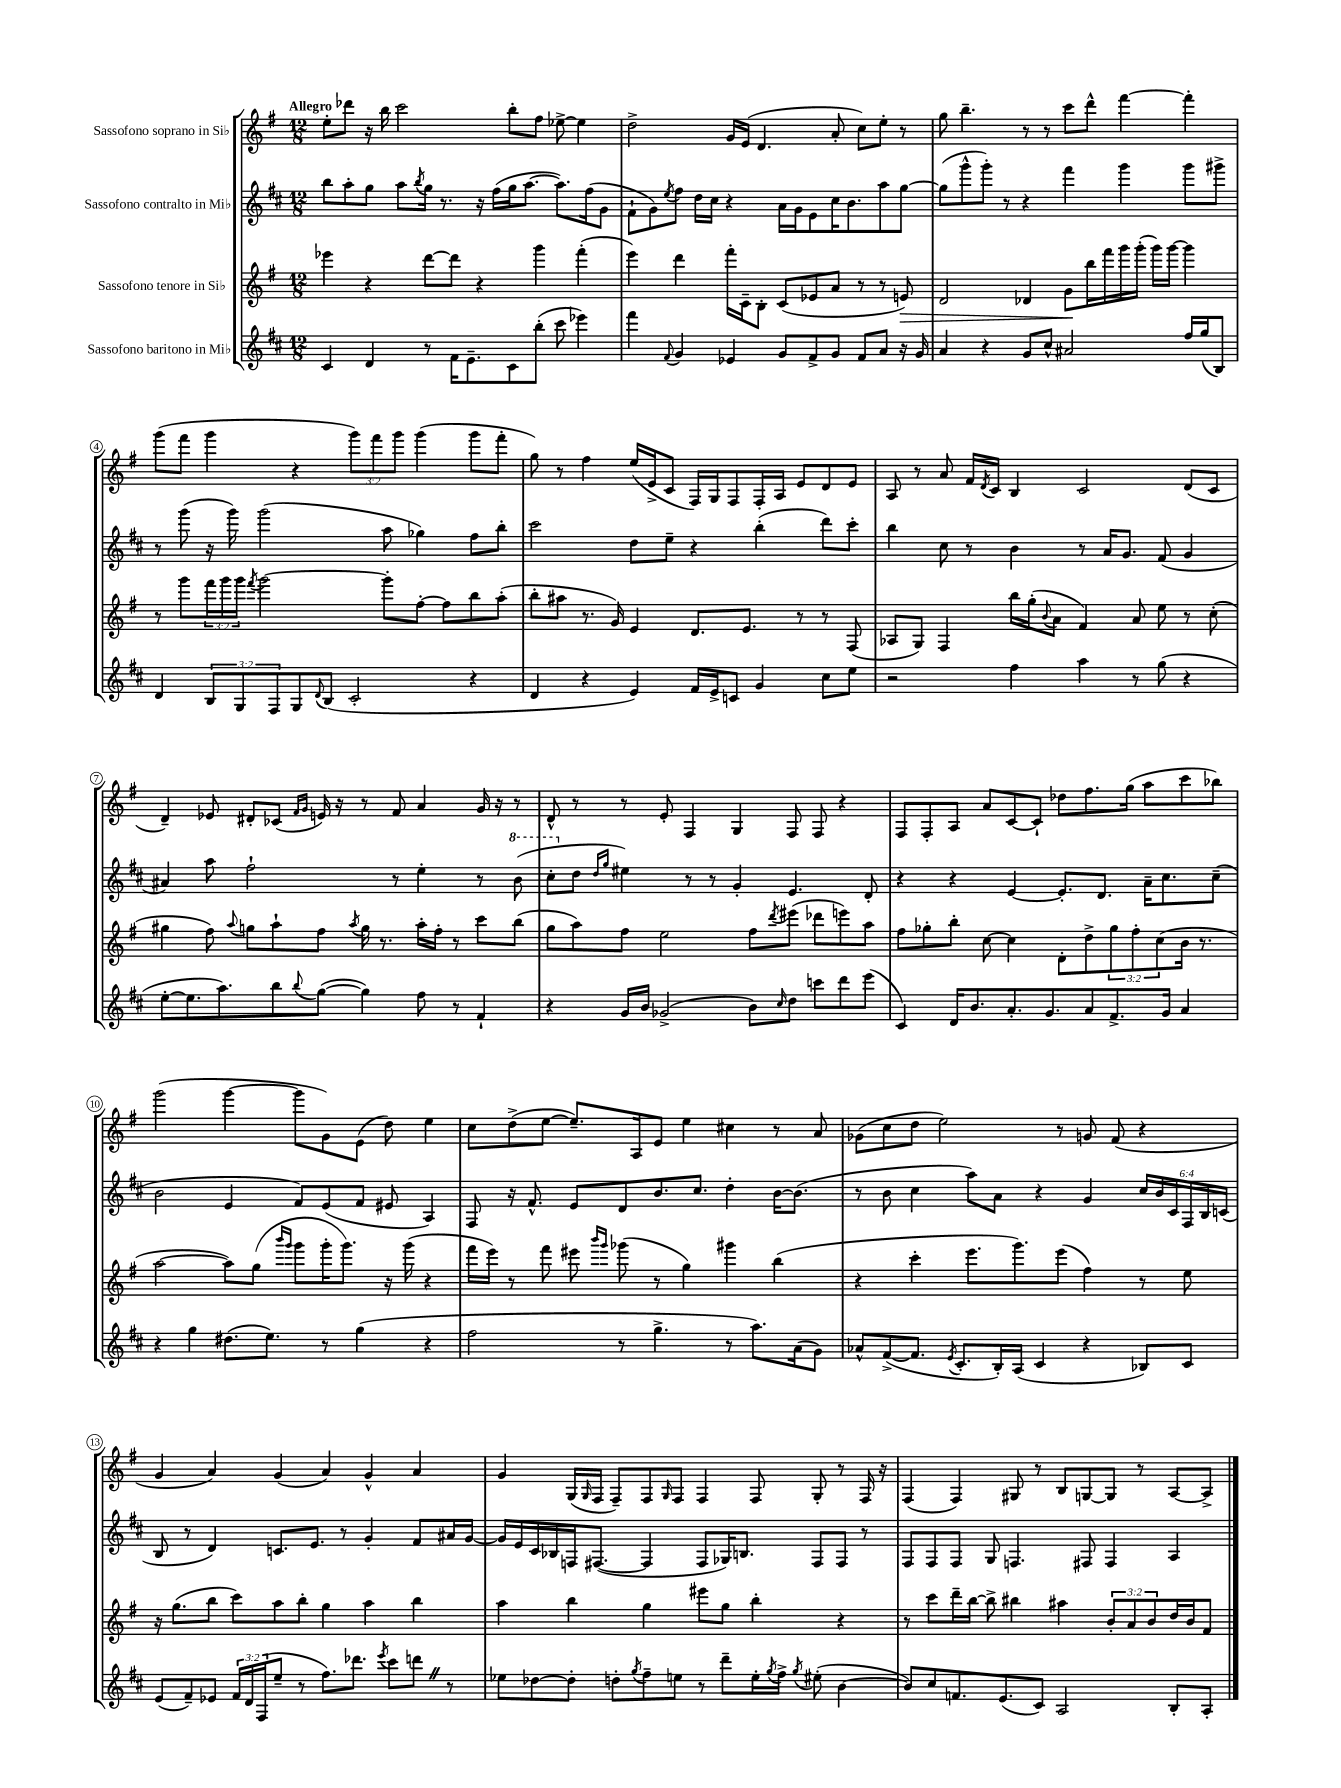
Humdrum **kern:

**kern	**kern	**dynam	**kern	**kern
*part4	*part3	*part3	*part2	*part1
*staff4	*staff3	*staff3	*staff2	*staff1
*I"Sassofono baritono in Mi♭	*I"Sassofono tenore in Si♭	*	*I"Sassofono contralto in Mi♭	*I"Sassofono soprano in Si♭
*clefG2	*clefG2	*	*clefG2	*clefG2
*k[f#c#]	*k[f#]	*	*k[f#c#]	*k[f#]
*M12/8	*M12/8	*	*M12/8	*M12/8
=1	=1	=1	=1	=1
!	!	!	!	!LO:TX:a:B:t=Allegro
4c#/	4eee-X\	.	8bb\L	8ee'\L
.	.	.	8aa'\	8ddd-X\J
4d/	4r	.	8gg\J	16r
.	.	.	.	16bb\
.	.	.	8aa\L	2ccc\
.	.	.	8qbb/	.
8r	[8ddd\L	.	16gg\Jk	.
.	.	.	8.r	.
16f#\KL	8ddd\J]	.	.	.
8.e~\	.	.	.	.
.	4r	.	16r	.
.	.	.	(16ff#\LL	.
8c#\	.	.	16gg\J	8bb'\L
.	.	.	[8.aa\J	.
(8bb'\J	4ggg\	.	.	8ff#\J
8ccc#\	.	.	8.aa\L])	[8ee-X^\
4eee-X\)	(4fff#'\	.	.	4ee-\]
.	.	.	(16ff#\k	.
.	.	.	8g\J	.
=2	=2	=2	=2	=2
4fff#\	4eee\)	.	8f#`\L	2dd^\
.	.	.	8g\)	.
8qqf#/	.	.	8qee/	.
4g/	4ddd\	.	8ff#\J	.
.	.	.	16dd\LL	.
.	.	.	16cc#\JJ	.
4e-X/	16fff#'\LL	.	4r	16g/LL
.	16c~\J	.	.	(16e/JJ
.	8B'\J	.	.	4.d/
8g/L	(8c/L	.	16a\LL	.
.	.	.	16g\J	.
8f#^/	8e-X/	.	8e\	.
8g/J	8a/J	.	16cc#\K	8a'/
.	.	.	8.b\	.
8f#/L	8r	.	.	8cc\L)
8a/J	8r	.	8aa\	8ee'\J
!	!	!LO:HP:b	!	!
16r	8en/)	>	[8gg\J	8r
16g/	.	.	.	.
=3	=3	=3	=3	=3
4a/	2d/	.	(8gg\L]	8gg\
.	.	.	8ggg^^\	4.bb~\
4r	.	.	8ggg'\J)	.
.	.	.	8r	.
8g/L	4d-X/	.	4r	8r
8cc#^^/J	.	.	.	8r
2a#X/	8g\L	.	4fff#\	8ccc\L
.	16bb\L	]	.	8ddd^^\J
.	16fff#\	.	.	.
.	16ggg\	.	4ggg\	[4fff#\
.	(16ggg'\JJ	.	.	.
.	16ggg\LL)	.	.	.
.	[16ggg\JJ	.	.	.
16ff#/LL	4ggg\]	.	8ggg\L	4fff#'\]
(16gg/J	.	.	.	.
8B/J)	.	.	8ggg#X^\J	.
!!LO:LB:g=z
=4	=4	=4	=4	=4
4d/	8r	.	8r	(8ggg\L
.	8ggg\L	.	(8ggg\	8fff#\J
12B/L	24fff#\L	.	16r	4ggg\
.	24ggg\	.	.	.
.	.	.	16ggg\)	.
12G/	24ggg\JJ	.	.	.
.	8qfff#/	.	.	.
.	[2ggg\	.	(2ggg\	.
12F#/	.	.	.	.
8G/	.	.	.	4r
8qqd/	.	.	.	.
(8B/J	.	.	.	.
2c#'/	.	.	.	12ggg\L)
.	.	.	.	12fff#\
.	8ggg'\L]	.	8aa\	.
.	.	.	.	12ggg\J
.	[8ff#'\J	.	4gg-X\)	(4ggg\
.	8ff#\L]	.	.	.
4r	8bb\	.	8ff#\L	8ggg\L
.	(8aa'\J	.	8bb'\J	8fff#'\J
=5	=5	=5	=5	=5
4d/	8bb'\L	.	2ccc#\	8gg\)
.	8aa#X\J	.	.	8r
4r	8.r	.	.	4ff#\
.	16g/)	.	.	.
4e/)	4e/	.	8dd\L	(16ee/LL
.	.	.	.	16e^/J
.	.	.	8ee~\J	8c/J
16f#/LL	8.d/L	.	4r	16F#/LL)
16e^/J	.	.	.	16G/J
8cn/J	.	.	.	8F#/
.	8.e/J	.	.	.
4g/	.	.	(4bb'\	16F#'/L
.	.	.	.	16A/JJ
.	8r	.	.	8e/L
8cc#\L	8r	.	8ddd\L)	8d/
8ee\J	(8F#/	.	8ccc#'\J	8e/J
=6	=6	=6	=6	=6
2r	8A-X/L	.	4bb\	8A/
.	8G/J)	.	.	8r
.	4F#/	.	8cc#\	8a/
.	.	.	8r	16f#/LL
.	.	.	.	8qd/
.	.	.	.	16c/JJ
4ff#\	16bb\LL	.	4b\	4B/
.	(16gg'\J	.	.	.
.	8qqb/	.	.	.
.	8a\J	.	.	.
4aa\	4f#/)	.	8r	2c/
.	.	.	16a/KL	.
.	.	.	8.g/J	.
8r	8a/	.	.	.
(8gg\	8ee\	.	(8f#/	.
4r	8r	.	4g/	(8d/L
.	(8cc'\	.	.	8c/J
!!LO:LB:g=z
=7	=7	=7	=7	=7
[8ee'\L	4gg#X\	.	4a#X/)	4d~/)
8.ee\]	.	.	.	.
.	8ff#\)	.	8aa\	8e-X/
8.aa\)	.	.	.	.
.	8qqaa/	.	.	.
.	8ggn\L	.	2ff#`\	8d#X'/L
8bb\	8aa`\	.	.	(8c-X/J
.	.	.	.	16qqf#/LL
8qqbb/	.	.	.	16qqg/JJ
([8gg\J	8ff#\J	.	.	16en/)
.	.	.	.	16r
.	8qaa/	.	.	.
4gg\])	16gg\	.	.	8r
.	8.r	.	.	.
.	.	.	8r	8f#/
8ff#\	16aa'\LL	.	4ee'\	4a/
.	16ff#'\JJ	.	.	.
8r	8r	.	.	.
4f#`/	8ccc\L	.	8r	16g/
.	.	.	.	16r
*	*	*	*8va	*
.	(8bb\J	.	(8bb\	8r
=8	=8	=8	=8	=8
4r	8gg\L	.	8ccc#'\L	8d^^/
*	*	*	*X8va	*
.	8aa\)	.	8dd\J	8r
.	.	.	16qqdd/LL	.
.	.	.	16qqgg/JJ	.
16g/LL	8ff#\J	.	4ee#X\)	8r
16b/JJ	.	.	.	.
(2g-X^/	2ee\	.	.	8e'/
.	.	.	8r	4F#/
.	.	.	8r	.
.	.	.	4g'/	4G/
8b\L)	8ff#\L	.	.	.
16qqcc#/	8qddd/	.	.	.
8dd\J	(8eee#X\J	.	4.e/	8F#/
8cccn\L	8ddd-X\L	.	.	8F#/
8ddd\	8eeen\)	.	.	4r
(8eee\J	8aa\J	.	8d'/	.
=9	=9	=9	=9	=9
4c#/)	8ff#\L	.	4r	8F#/L
.	8gg-X'\	.	.	8F#'/
16d/KL	8bb'\J	.	4r	8A/J
8.b/	.	.	.	.
.	[8cc\	.	.	8a/L
8.a'/	4cc\]	.	[4e/	[8c/
.	.	.	.	8c`/J]
8.g/	.	.	.	.
.	8d'\L	.	8.e'/L]	8dd-X\L
8a/	8dd^\	.	.	8.ff#\
.	.	.	8.d/J	.
8.f#^/	12gg-\	.	.	.
.	.	.	.	(16gg\Jk
.	12ff#'\	.	.	.
.	.	.	16a~\KL	8aa\L
.	(12cc\	.	.	.
16g/Jk	.	.	8.cc#\	.
4a/	16b\Jk	.	.	8ccc\
.	8.r	.	.	.
.	.	.	(8cc#~\J	8bb-X\J)
!!LO:LB:g=z
=10	=10	=10	=10	=10
4r	[2aa\	.	2b\	(2ggg\
4gg\	.	.	.	.
(8.dd#X\L	8aa\L])	.	4e/	[4ggg\
.	(8gg\J	.	.	.
8.ee\J)	.	.	.	.
.	16qqbbb/LL	.	.	.
.	16qqggg/JJ	.	.	.
.	8ggg\L	.	8f#/L)	8ggg\L]
8r	16ggg'\K	.	(8e/	8g\)
.	8.ggg\J)	.	.	.
(4gg\	.	.	8f#/J	(8e\J
.	16r	.	8e#X/	8dd\)
.	(16ggg\	.	.	.
4r	4r	.	4A/)	4ee\
=11	=11	=11	=11	=11
2ff#\	16fff#\LL	.	8F#/	8cc\L
.	16eee\JJ)	.	.	.
.	8r	.	16r	(8dd^\
.	.	.	8.f#^^/	.
.	8fff#\	.	.	[8ee\J
.	8eee#X\	.	8e/L	8.ee~/L])
.	16qqbbb/LL	.	.	.
.	16qqggg/JJ	.	.	.
8r	(8ggg-X\	.	8d/	.
.	.	.	.	16A/k
4.gg^\	8r	.	8.b/	8e/J
.	4gg\)	.	.	4ee\
.	.	.	8.cc#/J	.
8r	4ggg#X\	.	4dd'\	4cc#X\
8.aa\L)	.	.	.	.
.	(4bb\	.	[16b\KL	8r
(16a\k	.	.	(8.b\J]	.
8g\J)	.	.	.	8a/
=12	=12	=12	=12	=12
8a-X^^/L	4r	.	8r	(8g-X\L
([8f#^/	.	.	8b\	8cc\
8.f#/J]	4ccc'\	.	4cc#\	8dd\J
.	.	.	.	2ee\)
8qe/	.	.	.	.
8.c#'/L	.	.	.	.
.	8.eee\L	.	8aa\L)	.
16B'/L)	.	.	8a\J	.
(16A/JJ	8.ggg\)	.	.	.
4c#/	.	.	4r	.
.	(8eee\J	.	.	8r
4r	4ff#\)	.	4g/	8gn/
.	.	.	.	(8f#/
8B-X/L)	8r	.	24cc#/LL	4r
.	.	.	24b/	.
.	.	.	24c#/	.
8c#/J	8ee\	.	24F#/	.
.	.	.	24B/	.
.	.	.	(24cn/JJ	.
!!LO:LB:g=z
=13	=13	=13	=13	=13
(8e/L	16r	.	8B/	4g/
.	(8.gg\L	.	.	.
8f#~/)	.	.	8r	.
8e-X/J	8bb\J	.	4d/)	4a/)
24f#/LL	8ccc\L)	.	.	.
24d/	.	.	.	.
(24F#/J	.	.	.	.
8ee~/J	8aa\	.	8.cn/L	(4g/
8r	8bb'\J	.	.	.
.	.	.	8.e/J	.
8.ff#\L)	4gg\	.	.	4a/)
.	.	.	8r	.
8.ddd-X\J	.	.	.	.
.	4aa\	.	4g'/	4g^^/
8qeee/	.	.	.	.
8ccc#\L	.	.	.	.
8dddnZ\J	4bb\	.	8f#/L	4a/
8r	.	.	16a#X/L	.
.	.	.	[16g/JJ	.
=14	=14	=14	=14	=14
8ee-X\L	4aa\	.	16g/LL]	4g/
.	.	.	16e/	.
[8dd-X\	.	.	16c#/	.
.	.	.	16B-X/	.
8dd-'\J]	4bb\	.	16Fn/J	(16G/LL
.	.	.	.	16qqG/
.	.	.	([8.F#X/J	16F#/JJ
8ddn'\L	.	.	.	8F#~/L)
8qgg/	.	.	.	.
8ff#~\	4gg\	.	4F#/]	8F#/
.	.	.	.	16qqG/
8een\J	.	.	.	8F#/J
8r	8eee#X\L	.	8F#/L	4F#/
8ddd~\L	8gg\J	.	16G-X/K)	.
.	.	.	8.Bn/J	.
16ee'\L	4bb'\	.	.	8F#/
8qgg/	.	.	.	.
16ff#^\JJ	.	.	.	.
8qgg/	.	.	.	.
(8ee#X'\	.	.	8F#/L	8G'/
[4b\	4r	.	8F#/J	8r
.	.	.	8r	16F#/
.	.	.	.	16r
=15	=15	=15	=15	=15
8b/L])	8r	.	8F#/L	(4F#/
8cc#/	8ccc\L	.	8F#/	.
8.fn/	16ddd~\L	.	8F#/J	4F#/)
.	[16bb\JJ	.	.	.
.	8bb^\]	.	8G/	.
(8.e/	.	.	.	.
.	4bb#X\	.	4.Fn/	8G#X/
8c#/J)	.	.	.	8r
2A/	4aa#X\	.	.	8B/L
.	.	.	8F#X/	[8Gn/
.	12b'/L	.	4F#/	8G/J]
.	12a/	.	.	.
.	.	.	.	8r
.	12b/	.	.	.
8B'/L	16dd/L	.	4A/	[8A/L
.	16b/J	.	.	.
8A'/J	8f#/J	.	.	8A^/J]
==	==	==	==	==
*-	*-	*-	*-	*-
